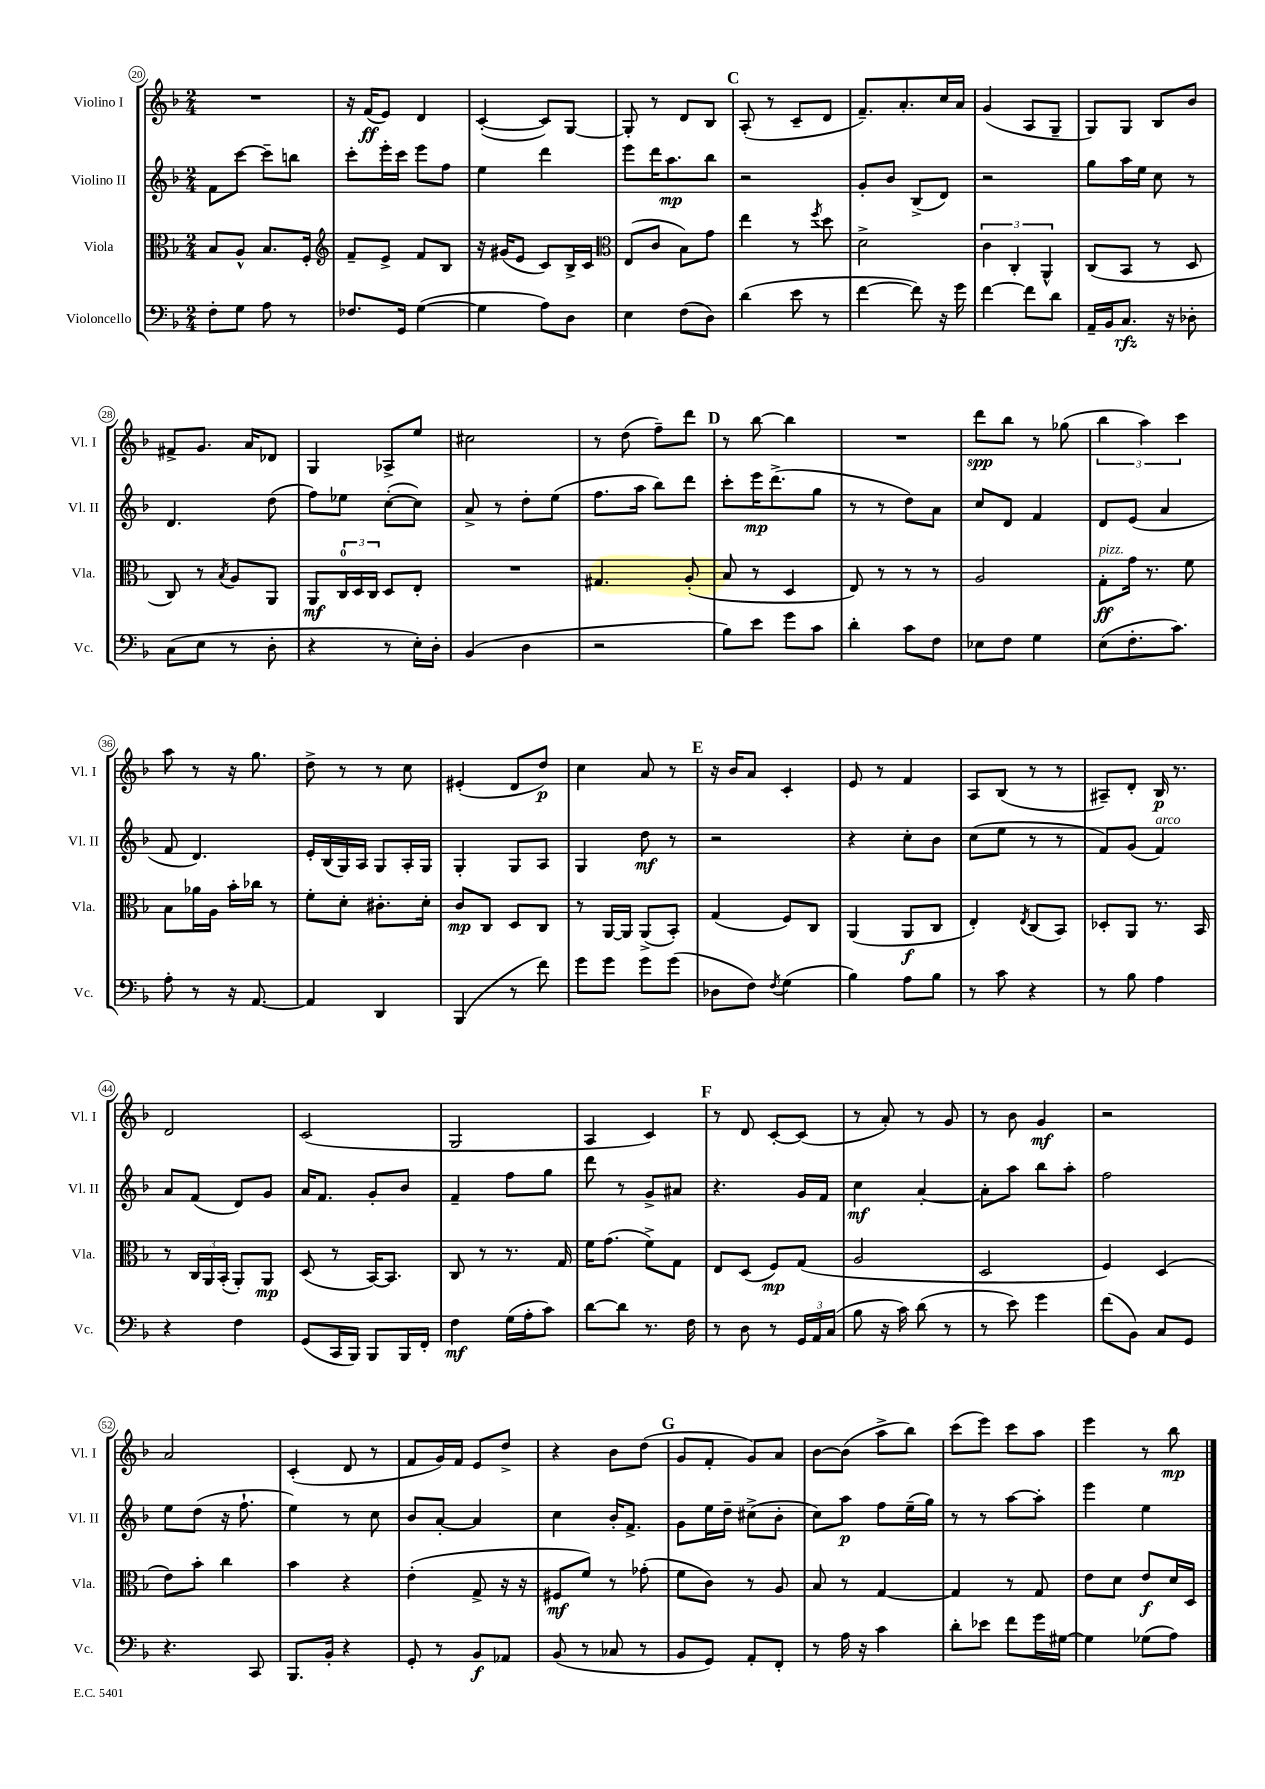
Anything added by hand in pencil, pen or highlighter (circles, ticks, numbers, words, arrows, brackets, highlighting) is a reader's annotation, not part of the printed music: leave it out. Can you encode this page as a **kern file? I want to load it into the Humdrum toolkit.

**kern	**kern	**kern	**kern
*staff4	*staff3	*staff2	*staff1
*clefF4	*clefC3	*clefG2	*clefG2
*k[b-]	*k[b-]	*k[b-]	*k[b-]
*M2/4	*M2/4	*M2/4	*M2/4
8F'\L	8B-/L	8f\L	2r
8G\J	8A^^/J	[8ccc\J	.
8A\	8.B-/L	8ccc~\]L	.
8r	.	8bb\J	.
.	16F'/Jk	.	.
=	=	=	=
*	*clefG2	*	*
8.F-/L	8f~/L	8ccc'\L	16r
.	.	.	(16f/LK
.	8e^/J	16eee'\L	8e/J)
16GG/Jk	.	16ccc\JJ	.
([4G\	8f/L	8eee\L	4d/
.	8B-/J	8ff\J	.
=	=	=	=
4G\]	16r	4ee\	([4c'/
.	(16g#/LK	.	.
.	8e/J	.	.
8A\L)	8c/L)	4ddd\	8c/]L)
8D\J	16B-^/L	.	[8G/J
.	16c/JJ	.	.
=	=	=	=
*	*clefC3	*	*
4E\	(8E/L	8eee\L	8G'/]
.	8c/J	16ddd\K	8r
.	.	8.aa\	.
(8F\L	8B-\L)	.	8d/L
8D\J)	8g\J	8bb-\J	8B-/J
=	=	=	=
(4d\	4ee\	2r	(8A'/
.	.	.	8r
8e\	8r	.	8c~/L
.	8qff/	.	.
8r	8dd\	.	8d/J
=	=	=	=
[4f\	2d^\	8g'/L	8.f~/L)
.	.	8b-/J	.
.	.	.	8.a'/
8f\])	.	(8B-^/L	.
16r	.	8d/J)	16cc/L
16g\	.	.	16a/JJ
=	=	=	=
[4f\	6c\	2r	(4g/
.	6C'/	.	.
8f\]L	.	.	8A/L
.	6AA^^/	.	.
8d\J	.	.	8G~/J
=	=	=	=
16AA~/LL	(8C/L	8gg\L	8G/L)
16BB-/J	.	.	.
8.C/J	8BB-/J	16aa\L	8G/J
.	.	16ee\JJ	.
.	8r	8cc\	8B-/L
16r	.	.	.
8D-'\	8D/	8r	8b-/J
=	=	=	=
(8C\L	8C/)	4.d/	8f#^/L
8E\J	8r	.	8.g/J
.	8qB-/	.	.
8r	8A/L	.	.
.	.	.	16a/LK
8D'\	8AA/J	(8dd\	8d-/J
=	=	=	=
4r	8AA/L	8ff\L)	4G/
.	24C/L	8ee-\J	.
.	24D/	.	.
.	24C/JJ	.	.
8r	8D/L	([8cc'\L	8A-^/L
16E'\LL)	8E'/J	8cc\]J)	8ee/J
16D'\JJ	.	.	.
=	=	=	=
(4BB-/	2r	8a^/	2cc#\
.	.	8r	.
4D\	.	8dd'\L	.
.	.	(8ee\J	.
=	=	=	=
2r	4.G#/	8.ff\L	8r
.	.	.	(8dd\
.	.	16aa\Jk	.
.	.	8bb-\L)	8ff~\L)
.	(8A'/	8ddd\J	8ddd\J
=	=	=	=
8B-\L)	8B-/	8ccc'\L	8r
8e\J	8r	16eee\K	[8bb-\
.	.	(8.ddd^\	.
8g\L	4D/	.	4bb-\]
8c\J	.	8gg\J	.
=	=	=	=
4d'\	8E/)	8r	2r
.	8r	8r	.
8c\L	8r	8dd\L)	.
8F\J	8r	8a\J	.
=	=	=	=
8E-\L	2A/	8cc/L	8ddd\L
8F\J	.	8d/J	8bb-\J
4G\	.	4f/	8r
.	.	.	(8gg-\
=	=	=	=
(8E\L	8G'\L	8d/L	6bb-\
8.F'\	16g\Jk	(8e/J	.
.	.	.	6aa\)
.	8.r	.	.
.	.	4a/	.
8.c\J)	.	.	.
.	.	.	6ccc\
.	8f\	.	.
=	=	=	=
8A'\	8B-\L	8f/	8aa\
8r	16a-\L	4.d/)	8r
.	16A\JJ	.	.
16r	16b-'\LL	.	16r
[8.AA/	16cc-\JJ	.	8.gg\
.	8r	.	.
=	=	=	=
4AA/]	8f'\L	16e'/LL	8dd^\
.	.	(16B-/	.
.	8d'\J	16G/)	8r
.	.	16A/JJ	.
4DD/	8.c#'\L	8G/L	8r
.	.	16A'/L	8cc\
.	16d'\Jk	16G/JJ	.
=	=	=	=
(4BBB-/	8c/L	4G'/	(4e#'/
.	8C/J	.	.
8r	8D/L	8G/L	8d/L
8f\)	8C/J	8A/J	8dd/J)
=	=	=	=
8g\L	8r	4G/	4cc\
8g\J	[16AA/LL	.	.
.	16AA/]JJ	.	.
8g\L	(8AA^/L	8dd\	8a/
(8g\J	8BB-'/J)	8r	8r
=	=	=	=
8D-\L	(4G/	2r	16r
.	.	.	16b-/LK
8F\J)	.	.	8a/J
8qF/	.	.	.
(4G\	8F/L)	.	4c'/
.	8C/J	.	.
=	=	=	=
4B-\)	(4AA/	4r	8e/
.	.	.	8r
8A\L	8AA/L	8cc'\L	4f/
8B-\J	8C/J	8b-\J	.
=	=	=	=
8r	4E'/)	(8cc\L	8A/L
8c\	.	8ee\J	(8B-/J
.	8qE/	.	.
4r	(8C/L	8r	8r
.	8BB-/J)	8r	8r
=	=	=	=
8r	8D-'/L	8f/L)	8A#~/L)
8B-\	8AA/J	(8g/J	8d'/J
4A\	8.r	4f/)	16B-/
.	.	.	8.r
.	16BB-/	.	.
=	=	=	=
4r	8r	8a/L	2d/
.	24C/LL	(8f/J	.
.	24AA/	.	.
.	(24BB-'/JJ	.	.
4F\	8AA'/L)	8d/L)	.
.	8AA/J	8g/J	.
=	=	=	=
(8GG/L	(8D/	16a/LK	(2c/
.	.	8.f/J	.
16CC/L	8r	.	.
16BBB-/JJ)	.	.	.
8BBB-/L	[16BB-/LK)	8g'/L	.
.	8.BB-/]J	.	.
16BBB-/L	.	8b-/J	.
16FF'/JJ	.	.	.
=	=	=	=
4F\	8C/	4f~/	2G/
.	8r	.	.
(16G\LL	8.r	8ff\L	.
16A'\J	.	.	.
8c\J)	.	8gg\J	.
.	16G/	.	.
=	=	=	=
[8d\L	16f\LK	8ddd\	4A/
.	(8.g\J	.	.
8d\]J	.	8r	.
8.r	8f^\L)	8g^/L	4c/)
.	8G\J	8a#/J	.
16F\	.	.	.
=	=	=	=
8r	8E/L	4.r	8r
8D\	(8D/J	.	8d/
8r	8F/L)	.	[8c'/L
24GG/LL	(8G/J	16g/LL	(8c/]J
24AA/	.	.	.
.	.	16f/JJ	.
(24C/JJ	.	.	.
=	=	=	=
8B-\	2A/	4cc\	8r
16r	.	.	8a'/)
16c\)	.	.	.
(8d\	.	[4a'/	8r
8r	.	.	8g/
=	=	=	=
8r	2D/	8a'\]L	8r
8e\)	.	8aa\J	8b-\
4g\	.	8bb-\L	4g/
.	.	8aa'\J	.
=	=	=	=
(8f\L	4F/)	2ff\	2r
8BB-\J)	.	.	.
8C/L	(4D/	.	.
8GG/J	.	.	.
=	=	=	=
4.r	8e\L)	8ee\L	2a/
.	8b-'\J	(8dd\J	.
.	4cc\	16r	.
.	.	8.ff`\	.
8CC/	.	.	.
=	=	=	=
8.BBB-/L	4b-\	4ee\)	(4c'/
16BB-'/Jk	.	.	.
4r	4r	8r	8d/
.	.	8cc\	8r
=	=	=	=
8GG'/	(4e'\	8b-/L	8f/L
8r	.	[8a'/J	16g/L)
.	.	.	16f/JJ
8BB-/L	8G^/	4a/]	8e/L
8AA-/J	16r	.	8dd^/J
.	16r	.	.
=	=	=	=
(8BB-/	8F#/L	4cc\	4r
8r	8f/J)	.	.
8C-/	8r	16b-'/LK	8b-\L
.	.	8.f^/J	.
8r	(8g-'\	.	(8dd\J
=	=	=	=
8BB-/L	8f\L	8g\L	8g/L
8GG/J)	8c\J)	16ee\L	8f'/J
.	.	16dd~\JJ	.
8AA'/L	8r	(8cc#^\L	8g/L)
8FF'/J	8A/	8b-'\J	8a/J
=	=	=	=
8r	8B-/	8cc\L)	[8b-\L
16A\	8r	8aa\J	(8b-\]J
16r	.	.	.
4c\	[4G/	8ff\L	8aa^\L
.	.	(16ee~\L	8bb-\J)
.	.	16gg\JJ)	.
=	=	=	=
8d'\L	4G/]	8r	(8ccc\L
8e-\J	.	8r	8eee\J)
8f\L	8r	[8aa\L	8ccc\L
16g\L	8G/	8aa'\]J	8aa\J
[16G#\JJ	.	.	.
=	=	=	=
4G#\]	8e\L	4eee\	4eee\
.	8d\J	.	.
(8G-\L	8e/L	4ee\	8r
8A\J)	16d/L	.	8bb-\
.	16D/JJ	.	.
==	==	==	==
*-	*-	*-	*-
